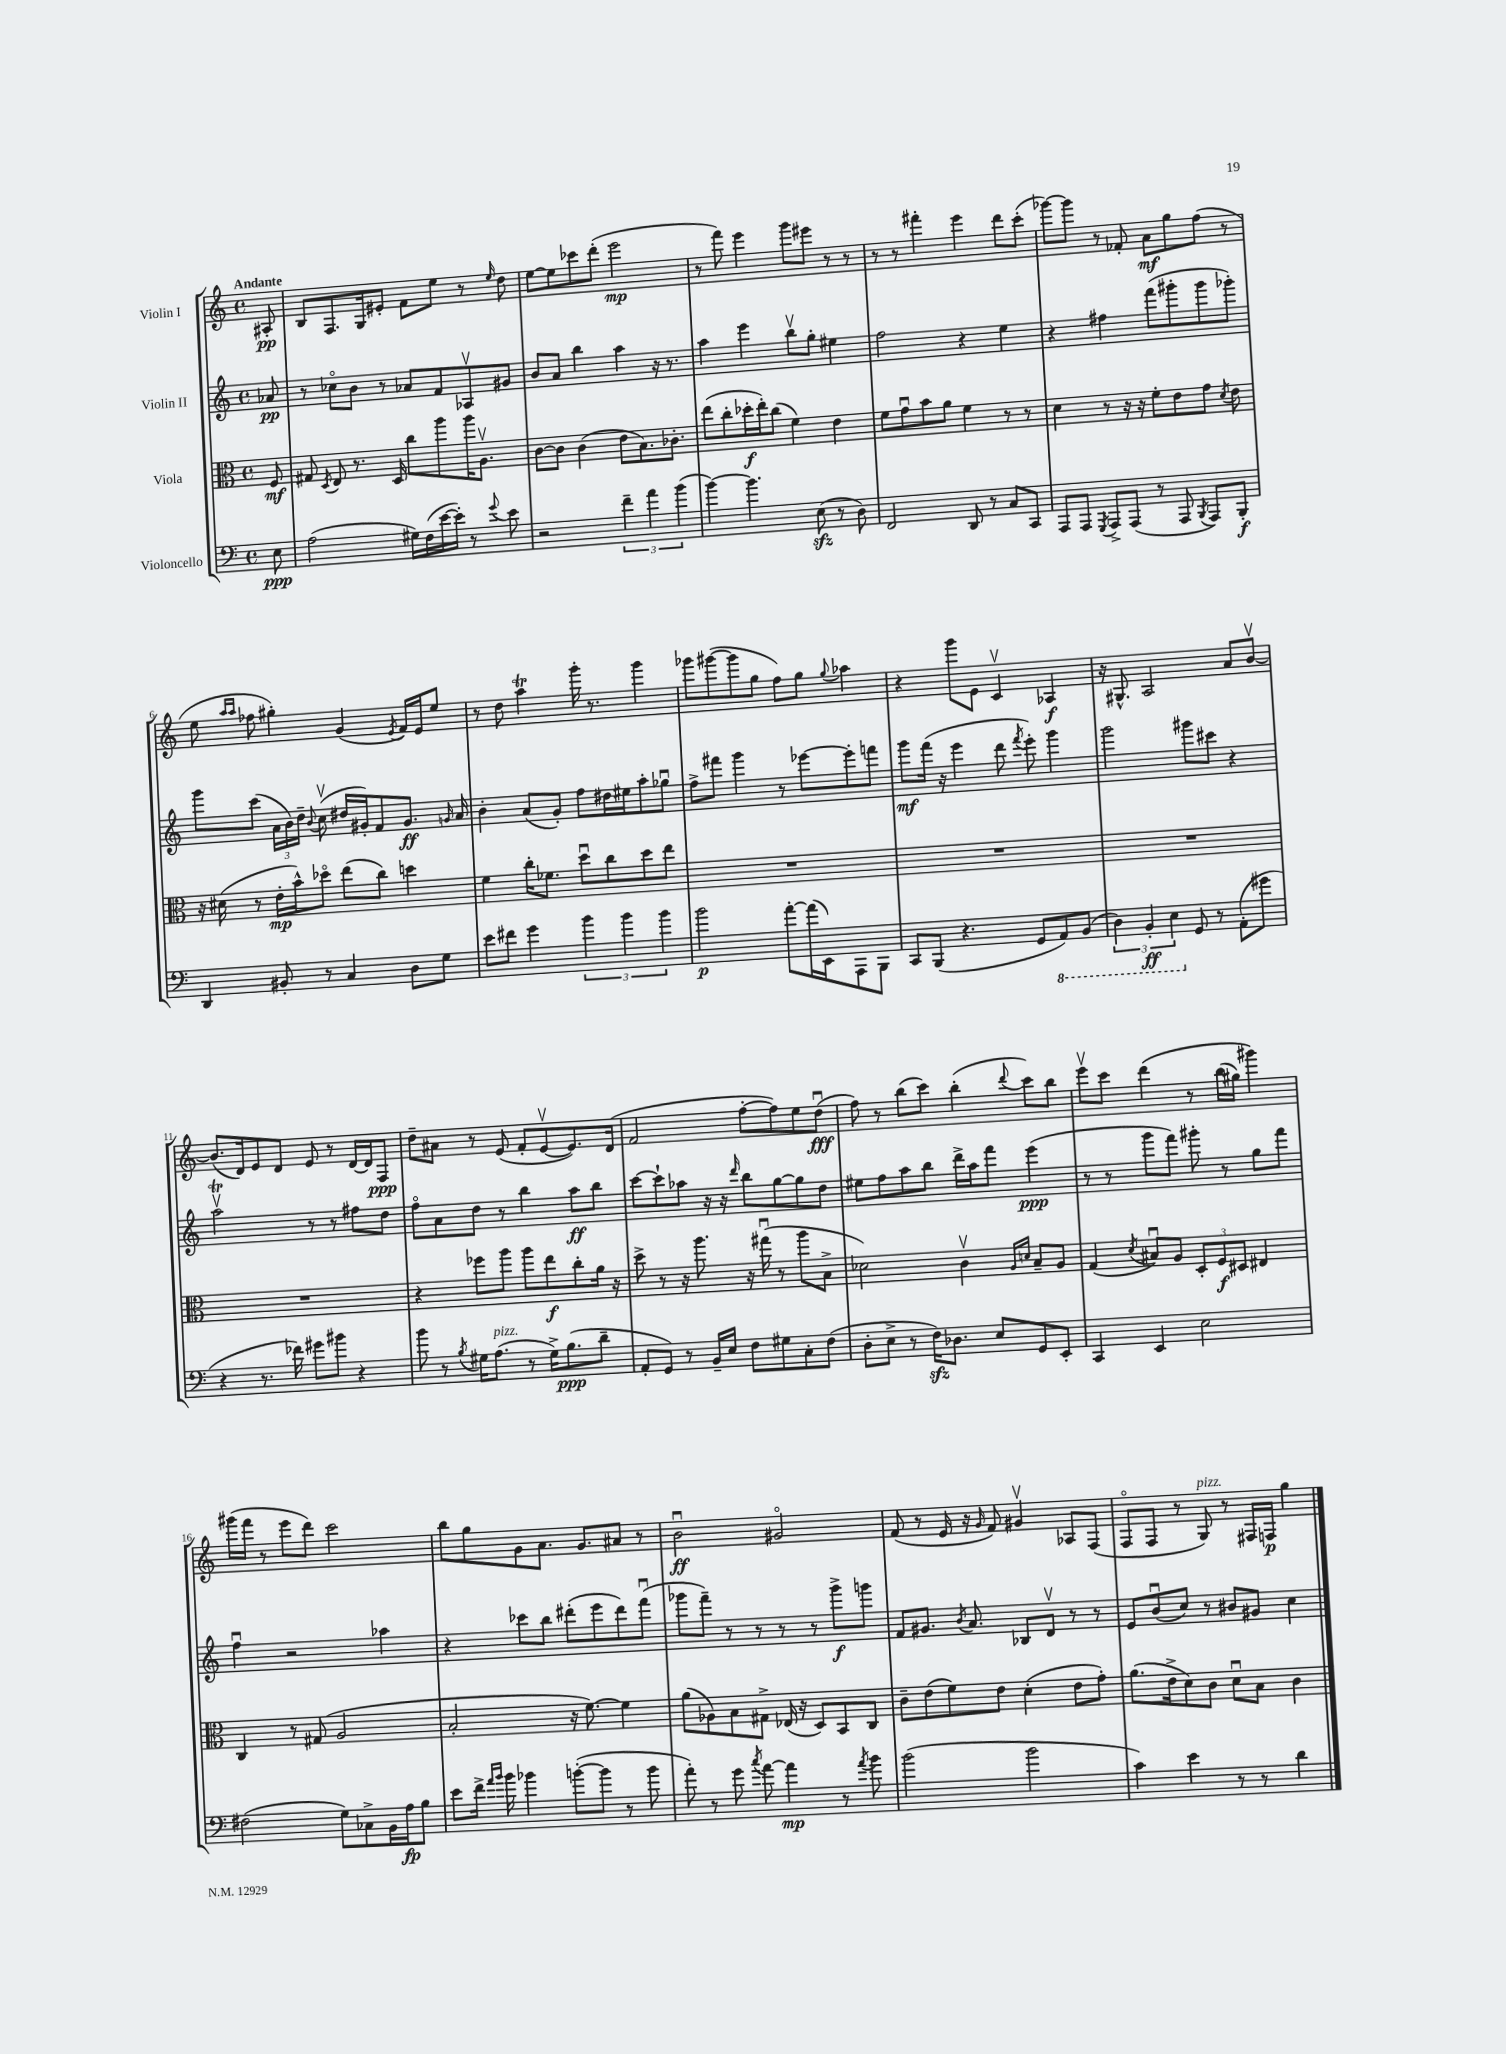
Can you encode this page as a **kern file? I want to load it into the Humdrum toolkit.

**kern	**kern	**kern	**kern
*staff4	*staff3	*staff2	*staff1
*clefF4	*clefC3	*clefG2	*clefG2
*k[]	*k[]	*k[]	*k[]
*M4/4	*M4/4	*M4/4	*M4/4
*met(c)	*met(c)	*met(c)	*met(c)
8E	8F	8a-	8A#'
=	=	=	=
(2A	8G#	8r	8B
.	8qD	.	.
.	8E	8cc-o	8.F
.	8.r	8b	.
.	.	.	16G
.	.	8r	8e#'
.	16D	.	.
16G#)	8cc	8a-	8f
(16F	.	.	.
[16e	8aa	8f	8ee
16e'])	.	.	.
8r	16aa	8A-v	8r
.	8.Av	.	.
8qqg	.	.	16qqee
8e	.	8g#	8dd
=	=	=	=
2r	[8c	8b	[8ee
.	8c]	8a	8ee]
.	(4c	4bb	8ccc-
.	.	.	(8ddd'
6f~	8e	4aa	2eee
.	8.B)	.	.
6a	.	.	.
.	.	16r	.
.	8.c-'	8.r	.
(6b	.	.	.
=	=	=	=
[4b)	(8ee	4aa	8r
.	8cc'	.	8fff)
4.b]	16dd-'	4eee	4eee
.	16ee')	.	.
.	(8cc	.	.
.	4f)	8bbv	8ggg
(8E	.	8gg'	8eee#
8r	4e	4ee#	8r
8D)	.	.	8r
=	=	=	=
2FF	8f	2ff	8r
.	8gu	.	8r
.	8b	.	4fff#'
.	8a	.	.
8DD	4f	4r	4eee
8r	.	.	.
8C	8r	4ee	8ddd
8CC	8r	.	(8ccc'
=	=	=	=
8AAA	4d	4r	[8ggg-)
8AAA	.	.	8ggg-]
8qGGG	.	.	.
8AAA^	8r	4ff#	8r
(8AAA	16r	.	8f-'
.	16r	.	.
8r	8f'	(8fff	8a
8AAA	8e	8ggg#'	8gg
8qBBB	.	.	.
8AAA)	8g	8ggg#	(8ff
.	8qd	.	.
8BBB'	8e	8ggg-')	8r
=	=	=	=
4DD	16r	8ggg	8ee
.	(16d#	.	.
.	.	.	16qqaa
.	.	.	16qqaa
.	8r	(8ccc	8ff-
8BB#'	16e'	24a	4gg#')
.	.	24b)	.
.	16b^^)	.	.
.	.	24dd~	.
.	.	8qqb	.
8r	8dd-o	(8ccv	.
4C	(8ee	16dd#	(4g
.	.	16g#')	.
.	8cc)	8f	.
.	.	.	8qe
8D	4dd	8.g#	16f)
.	.	.	16e
8G	.	.	8ee
.	.	16qqg	.
.	.	16a	.
=	=	=	=
8e	4f	4b'	8r
8f#	.	.	8dd
4g	16cc'	(8a	4aa
.	8.f-	.	.
.	.	8g')	.
6b	8ddu	8ff	16ggg'
.	.	.	8.r
.	8cc	16dd#	.
6b	.	.	.
.	.	16ee#	.
.	8dd	8aa'	4ggg
6b	.	.	.
.	8ee	8gg-u	.
=	=	=	=
2b	1r	8ff^	8ggg-
.	.	8fff#	([8ggg#
.	.	4ggg	8ggg#]
.	.	.	8gg
[8a'	.	8r	8ff)
(16a]	.	[8eee-	8gg
16EE)	.	.	.
.	.	.	8qqgg
8AAA	.	8eee-']	4aa-
8BBB	.	8fff	.
=	=	=	=
8CC	1r	8ggg	4r
(8BBB	.	(16fff	.
.	.	16r	.
4.r	.	4eee	8ggg
.	.	.	8e
.	.	8ddd	4cv
.	.	8qfff	.
8GG	.	8eee')	.
8AAA)	.	4ggg	4A-
(8BBB	.	.	.
=	=	=	=
6DD)	1r	2ggg	16r
.	.	.	8.G#^^
6BBB'	.	.	.
.	.	.	2A
6EE	.	.	.
8GG	.	8ggg#	.
8r	.	8ccc#	.
(8AA'	.	4r	8a
8g#	.	.	[8bv
=	=	=	=
4r	1r	2aav	(8.b]
.	.	.	16d)
8.r	.	.	8e
.	.	.	8d
16f-)	.	.	.
8g#	.	8r	8e
8b#	.	8r	8r
4r	.	8ff#	[16d
.	.	.	16d]
.	.	8dd	8F
=	=	=	=
8b	4r	8ffo	8dd~
8r	.	8a	8a#
8qB	.	.	.
16G#	8ff-	8dd	8r
(8.A	.	.	.
.	8aa	8r	(8e
8r	8aa	4bb	8f'
16G#^)	8ee	.	[8ev
(8.B	.	.	.
.	8cc'	8aa	8.e])
8d~	16a	8bb	.
.	16r	.	(16d
=	=	=	=
8AA'	8dd^	[8ccc	2f
8GG)	8r	8ccc`]	.
8r	16r	8aa-	.
.	8.aa	.	.
16BB~	.	16r	.
16E	.	16r	.
.	.	16qqddd	.
8F	16r	8bb	[8ff'
.	(16gg#u	.	.
8G#	8r	[8gg	8ff])
8C'	8aa	8gg]	8ee
(8F	8B^	8dd	(8ddu
=	=	=	=
8D'	2d-)	8ee#	8ff)
8E^	.	8ff	8r
8r	.	8aa	(8bb
16F)	.	8bb	8ccc)
8.D-	.	.	.
.	4cv	16ddd^	(4bb'
.	.	16aa	.
8E	.	8fff	.
.	16qqA	.	.
.	16qqd	.	8qqddd
8GG	8B~	(4eee	8ccc)
8EE'	8A	.	8bb
=	=	=	=
4CC	(4G	8r	8eeev
.	.	8r	8ccc
.	8qd	.	.
4EE	8B#u)	8ggg	&(4ddd
.	8A	8fff)	.
2E	12D'	8ggg#'	8r
.	12F	.	.
.	.	8r	(16bb
.	12D#	.	.
.	.	.	16gg#)
.	4E#	8gg	4ggg#&)
.	.	8fff	.
=	=	=	=
(2F#	4C	4ffu	(16ggg#
.	.	.	16fff
.	.	.	8r
.	8r	2r	8eee
.	(8G#	.	8ddd)
8G)	2A	.	2ccc
8C-^	.	.	.
16BB	.	4aa-	.
16A	.	.	.
8B	.	.	.
=	=	=	=
8e	2B'	4r	8bb
16f^	.	.	8gg
16qqa	.	.	.
16qqb	.	.	.
16b	.	.	.
4b-	.	8ccc-	8g
.	.	8bb	8.a
([8b'	16r	(8ddd#'	.
.	[8.f)	.	8.g
8b]	.	8eee	.
8r	4f]	8ddd#)	8a#
8b	.	(8fffu	8r
=	=	=	=
8a')	(8a	8ggg-	2bu
8r	8A-)	8fff~)	.
8g	8B	8r	.
8qcc	.	.	.
[8a	8G#^	8r	.
4a]	(16E-	8r	2g#o
.	16r	.	.
.	8D)	8r	.
8r	8BB	8ggg-^	.
8qa	.	.	.
8b	8C	8ggg	.
=	=	=	=
(2b	8c~	8f	(8f
.	(8e	8.g#	8r
.	8f)	.	16e
.	.	8qb	.
.	.	8.a	16r
.	.	.	16qqg
.	8e	.	8f)
2b	(4d'	8B-	4g#v
.	.	8dv	.
.	8e	8r	8A-
.	8g')	8r	(8F
=	=	=	=
4c)	(8.a	8e	8Fo
.	.	(8bu	8F
.	16e^	.	.
4e	8d)	8cc)	8r
.	8c	8r	8G)
8r	8du	8b#	8r
8r	8B	8g#	16F#
.	.	.	16F
4d	4c	4cc	4gg
==	==	==	==
*-	*-	*-	*-
